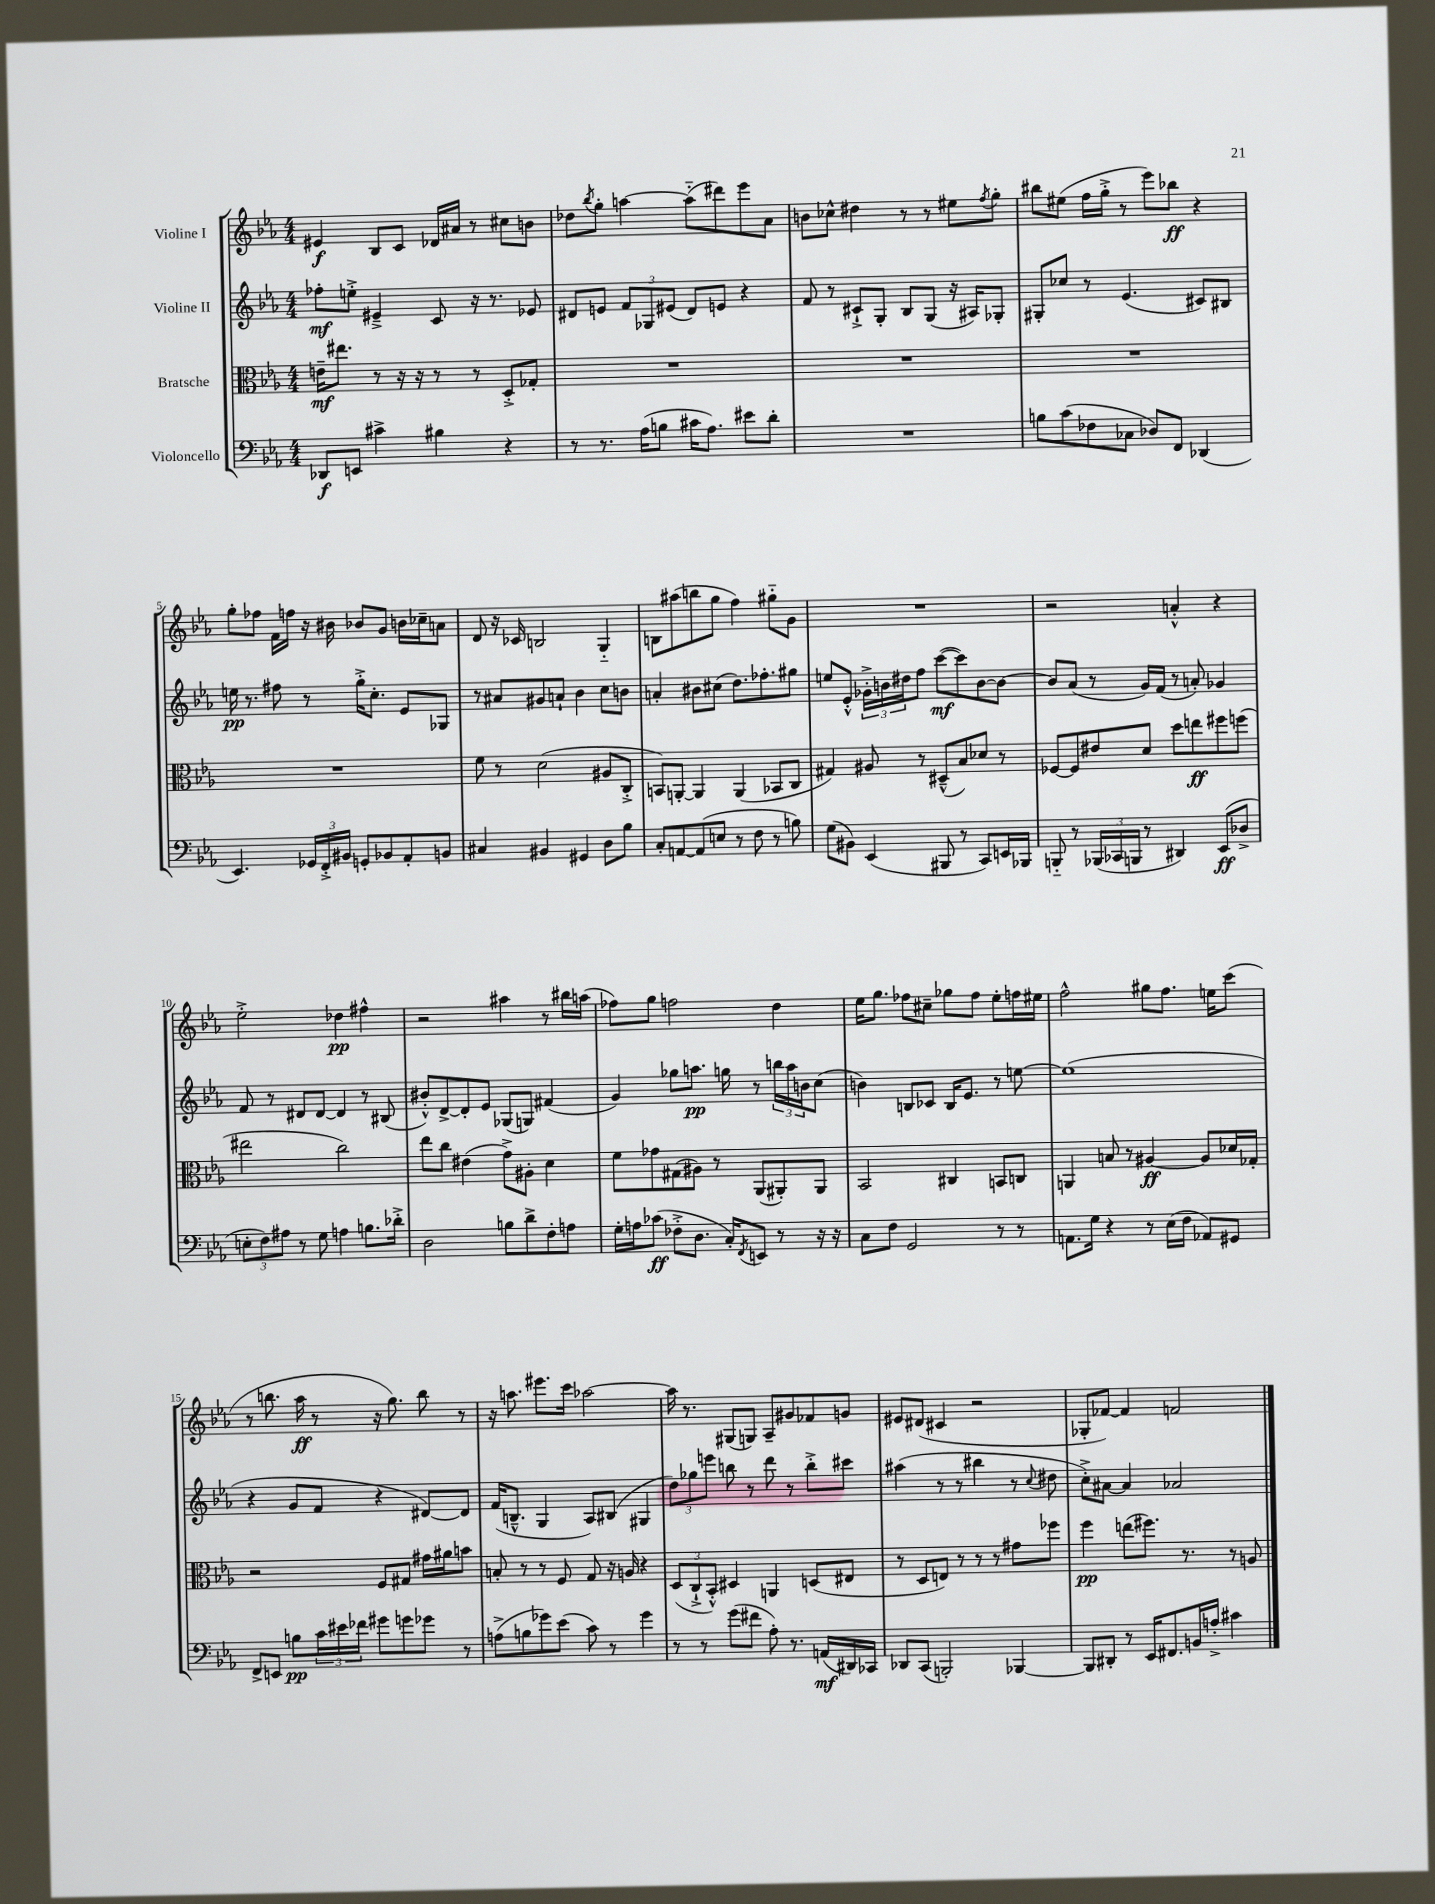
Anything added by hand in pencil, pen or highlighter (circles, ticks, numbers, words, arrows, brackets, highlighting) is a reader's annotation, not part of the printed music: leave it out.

**kern	**dynam	**kern	**dynam	**kern	**dynam	**kern	**dynam
*part4	*part4	*part3	*part3	*part2	*part2	*part1	*part1
*staff4	*staff4	*staff3	*staff3	*staff2	*staff2	*staff1	*staff1
*I"Violoncello	*	*I"Bratsche	*	*I"Violine II	*	*I"Violine I	*
*clefF4	*	*clefC3	*	*clefG2	*	*clefG2	*
*k[b-e-a-]	*	*k[b-e-a-]	*	*k[b-e-a-]	*	*k[b-e-a-]	*
*M4/4	*	*M4/4	*	*M4/4	*	*M4/4	*
=1	=1	=1	=1	=1	=1	=1	=1
8DD-X/L	f	16en~\KL	mf	8ff-X'\L	mf	4e#X/	f
.	.	8.ee#X\J	.	.	.	.	.
8EEn/J	.	.	.	8een'^\J	.	.	.
4c#X^\	.	8r	.	4e#X~^/	.	8B-/L	.
.	.	16r	.	.	.	8c/J	.
.	.	16r	.	.	.	.	.
4B#X\	.	8r	.	8c/	.	16d-X/LL	.
.	.	.	.	.	.	16a#X/JJ	.
.	.	8r	.	16r	.	8r	.
.	.	.	.	8.r	.	.	.
4r	.	8D'^/L	.	.	.	8cc#X\L	.
.	.	8G-X'/J	.	8e-X/	.	8bn\J	.
=2	=2	=2	=2	=2	=2	=2	=2
8r	.	1r	.	8d#X/L	.	8dd-X\L	.
.	.	.	.	.	.	8qbb-/	.
8.r	.	.	.	8en/J	.	8gg'\J	.
.	.	.	.	12f/L	.	[4aan\	.
(16A-\KL	.	.	.	.	.	.	.
.	.	.	.	12G-X/	.	.	.
8Bn\J	.	.	.	.	.	.	.
.	.	.	.	(12e#X/J	.	.	.
16c#X\KL	.	.	.	8d#/L)	.	(8aa\L]	.
8.A-\J)	.	.	.	.	.	.	.
.	.	.	.	8en/J	.	8ddd#X\)	.
8e#X\L	.	.	.	4r	.	8eee-\	.
8d'\J	.	.	.	.	.	8a-\J	.
=3	=3	=3	=3	=3	=3	=3	=3
1r	.	1r	.	8f/	.	8bn\L	.
.	.	.	.	8r	.	8cc-X^^\J	.
.	.	.	.	8c#X`^/L	.	4dd#X\	.
.	.	.	.	8G'/J	.	.	.
.	.	.	.	8B-/L	.	8r	.
.	.	.	.	(8G/J	.	8r	.
.	.	.	.	16r	.	8ee#X\L	.
.	.	.	.	16A#X/KL)	.	.	.
.	.	.	.	.	.	8qff/	.
.	.	.	.	8G-X'/J	.	8gg'\J	.
=4	=4	=4	=4	=4	=4	=4	=4
8Bn\L	.	1r	.	8G#X'/L	.	8bb#X\L	.
(8c\	.	.	.	8cc-X/J	.	(8ee#X\J	.
8F-X\	.	.	.	8r	.	16ff\LL	.
.	.	.	.	.	.	16gg'^\JJ	.
8C-X\J	.	.	.	(4.e-/	.	8r	.
8D-X/L)	.	.	.	.	.	8eee-\L)	.
8FF/J	.	.	.	.	.	8bb-X\J	ff
(4DD-X/	.	.	.	8c#X/L)	.	4r	.
.	.	.	.	8B#X/J	.	.	.
!!LO:LB:g=z
=5	=5	=5	=5	=5	=5	=5	=5
4.EE-/)	.	1r	.	16een\	pp	8gg'\L	.
.	.	.	.	8.r	.	.	.
.	.	.	.	.	.	8ff-X\J	.
.	.	.	.	8ff#X\	.	16f\LL	.
.	.	.	.	.	.	16ffn\JJ	.
24GG-X/LL	.	.	.	8r	.	16r	.
24FF'^/	.	.	.	.	.	.	.
.	.	.	.	.	.	16b#X\	.
24BB#X/JJ	.	.	.	.	.	.	.
8GGn'/L	.	.	.	16gg'^\KL	.	8b-X/L	.
.	.	.	.	8.cc'\J	.	.	.
8BB-X/	.	.	.	.	.	8g/J	.
8AA-'/	.	.	.	8e-/L	.	16bn\LL	.
.	.	.	.	.	.	16cc-X~\J	.
8BBn/J	.	.	.	8G-X/J	.	8an\J	.
=6	=6	=6	=6	=6	=6	=6	=6
4C#X/	.	8f\	.	8r	.	8d/	.
.	.	8r	.	8a#X/L	.	16r	.
.	.	.	.	.	.	16c-X/	.
4BB#X/	.	(2d\	.	8g#X/	.	2Bn/	.
.	.	.	.	8an`/J	.	.	.
4GG#X/	.	.	.	4b-\	.	.	.
8D\L	.	8A#X/L	.	8cc\L	.	4G/	.
8B-\J	.	8C'^/J	.	8bn\J	.	.	.
=7	=7	=7	=7	=7	=7	=7	=7
8C'/L	.	8BBn/L)	.	4an'/	.	8Bn\L	.
[8AAn/	.	[8AAn'/J	.	.	.	(8aa#X\	.
(8AA/]	.	4AA/]	.	8b#X\L	.	8bbn\	.
8En/J	.	.	.	(8cc#X\J	.	8gg\J	.
8r	.	(4AA/	.	8.dd\L)	.	4ff\)	.
8F\	.	.	.	.	.	.	.
.	.	.	.	8.ff-X'\	.	.	.
8r	.	8BB-X/L	.	.	.	8gg#X\L	.
8Bn\)	.	8C/J	.	8gg#X\J	.	8g\J	.
=8	=8	=8	=8	=8	=8	=8	=8
(8G\L	.	4G#X/)	.	8een/L	.	1r	.
8BB#X\J)	.	.	.	8e-'^^/J	.	.	.
(4EE-/	.	8A#X/	.	24g-X'^\LL	.	.	.
.	.	.	.	24bn\	.	.	.
.	.	.	.	24dd#X\J	.	.	.
.	.	8r	.	8ff\J	.	.	.
8BBB#X/	.	(8D#X~^^/L	.	([8ccc\L	mf	.	.
8r	.	8B-/)	.	8ccc\])	.	.	.
8CC/L)	.	8d-X/J	.	[8b\	.	.	.
16EEn/L	.	8r	.	8b\J_	.	.	.
16BBB-X/JJ	.	.	.	.	.	.	.
=9	=9	=9	=9	=9	=9	=9	=9
8BBBn/	.	[8F-X/L	.	8b/L]	.	2r	.
8r	.	8F-/]	.	(8a-/J	.	.	.
(24BBB-X/LL	.	8e#X/	.	8r	.	.	.
24CC-X/	.	.	.	.	.	.	.
24BBBn/JJ	.	.	.	.	.	.	.
8r	.	8d/J	.	16g/LL)	.	.	.
.	.	.	.	(16f/JJ	.	.	.
4DD#X/)	.	8dd\L	.	8r	.	4an'^^/	.
.	.	8een\	ff	8an'/)	.	.	.
(8EE-/L	ff	8ff#X\	.	4g-X/	.	4r	.
8D-X^/J	.	(8ffn\J	.	.	.	.	.
!!LO:LB:g=z
=10	=10	=10	=10	=10	=10	=10	=10
12En'\L	.	2ee#X\	.	8f/	.	2ee-'^\	.
12F\)	.	.	.	.	.	.	.
.	.	.	.	8r	.	.	.
12A#X\J	.	.	.	.	.	.	.
8r	.	.	.	8d#X/L	.	.	.
8G\	.	.	.	[8d#/J	.	.	.
4An\	.	2cc\)	.	4d#/]	.	4dd-X\	pp
8.Bn\L	.	.	.	8r	.	4ff#X^^\	.
.	.	.	.	(8B#X/	.	.	.
16d-X'^\Jk	.	.	.	.	.	.	.
=11	=11	=11	=11	=11	=11	=11	=11
2D\	.	8ee-\L	.	8b#X'^^/L)	.	2r	.
.	.	8cc\J	.	[8d^/	.	.	.
.	.	(4e#X\	.	8d'/]	.	.	.
.	.	.	.	8e-/J	.	.	.
8Bn\L	.	8g^\L)	.	(8G-X/L	.	4aa#X\	.
8d^\	.	8A#X'\J	.	8Gn/J)	.	.	.
8F'\	.	4d\	.	(4f#X/	.	8r	.
8An\J	.	.	.	.	.	16bb#X\LL	.
.	.	.	.	.	.	(16aan\JJ	.
=12	=12	=12	=12	=12	=12	=12	=12
16G'\LL	.	8f\L	.	4g/)	.	8ff-X\L)	.
16An\J	.	.	.	.	.	.	.
(8c-X\J	ff	8g-X\	.	.	.	8gg\J	.
8F-X'^\L	.	(8G#X\	.	8gg-X\L	.	2ffn\	.
8.D\J	.	8A#X\J)	.	8.aan\J	pp	.	.
.	.	8r	.	.	.	.	.
16C'/KL)	.	.	.	16ggn\	.	.	.
8qFF/	.	.	.	.	.	.	.
8EEn/J	.	(8AA-/L	.	8r	.	.	.
8r	.	8AA#X'/)	.	24bbn\LL	.	4dd\	.
.	.	.	.	24aa\	.	.	.
.	.	.	.	24bn\J	.	.	.
16r	.	8AA#/J	.	(8cc\J	.	.	.
16r	.	.	.	.	.	.	.
=13	=13	=13	=13	=13	=13	=13	=13
8C\L	.	2BB-/	.	4bn\)	.	16ee-\KL	.
.	.	.	.	.	.	8.gg\J	.
8F\J	.	.	.	.	.	.	.
2GG/	.	.	.	8Bn/L	.	8ff-X\L	.
.	.	.	.	8c-X/J	.	8cc#X~\J	.
.	.	4C#X/	.	16B/KL	.	8gg-X\L	.
.	.	.	.	8.e-/J	.	.	.
.	.	.	.	.	.	8ff-\J	.
8r	.	8BBn/L	.	8r	.	8ee-'\L	.
8r	.	8Cn/J	.	[8een\	.	16ffn\L	.
.	.	.	.	.	.	16ee#X\JJ	.
=14	=14	=14	=14	=14	=14	=14	=14
8.AAn\L	.	4AAn/	.	(1ee]	.	2ff^^\	.
16G\Jk	.	.	.	.	.	.	.
4r	.	8Bn/	.	.	.	.	.
.	.	8r	.	.	.	.	.
8r	.	[4A#X/	ff	.	.	8gg#X\L	.
(16E-\LL	.	.	.	.	.	8.ff\J	.
16F\JJ	.	.	.	.	.	.	.
8AA-X/L)	.	8A#/L]	.	.	.	.	.
.	.	.	.	.	.	16een\KL	.
8GG#X/J	.	16d-X/L	.	.	.	(8ccc\J	.
.	.	16G-X'/JJ	.	.	.	.	.
!!LO:LB:g=z
=15	=15	=15	=15	=15	=15	=15	=15
8FF^/L	.	2r	.	4r	.	8r	.
8EEn/J	.	.	.	.	.	8.bbn\	.
8Bn\L	pp	.	.	8g/L	.	.	.
.	.	.	.	.	.	16aa-\	ff
24c\L	.	.	.	8f/J	.	8r	.
24e#X\	.	.	.	.	.	.	.
24f-X\JJ	.	.	.	.	.	.	.
8g#X\L	.	8F/L	.	4r	.	16r	.
.	.	.	.	.	.	8.gg\)	.
8gn\	.	8G#X/J	.	.	.	.	.
8g-X\J	.	16g#X\LL	.	[8d#X/L)	.	8bb\	.
.	.	16a#X\J	.	.	.	.	.
8r	.	8bn\J	.	8d#/J]	.	8r	.
=16	=16	=16	=16	=16	=16	=16	=16
(8An^\L	.	8Bn'/	.	(16f/KL	.	16r	.
.	.	.	.	8.Bn~^^/J	.	8.aan\	.
8Bn\	.	8r	.	.	.	.	.
8g-X\)	.	8r	.	4G/	.	8.eee#X\L	.
(8e-\J	.	8F/	.	.	.	.	.
.	.	.	.	.	.	16ccc\Jk	.
8c\)	.	8G/	.	8A-/L)	.	[2aa-X\	.
8r	.	16r	.	(8B#X/J	.	.	.
.	.	16An/	.	.	.	.	.
4g-\	.	4r	.	4G#X/	.	.	.
=17	=17	=17	=17	=17	=17	=17	=17
8r	.	(12D/L	.	12dd\L)	.	16aa-\]	.
.	.	.	.	.	.	8.r	.
.	.	12C`^/	.	12gg-X\	.	.	.
8r	.	.	.	.	.	.	.
.	.	12BB-'^^/J)	.	12eeen\J	.	.	.
(8g\L	.	4D#X/	.	8bbn\	.	(8G#X/L	.
8f#X\J	.	.	.	8r	.	8Gn/J)	.
8A-'\)	.	4AAn/	.	8ddd\	.	8A-~/L	.
8.r	.	.	.	8r	.	8g#X/	.
.	.	(8Dn/L	.	8bb'^\L	.	8f-X/	.
(16AAn/LL	mf	.	.	.	.	.	.
16DD#X/)	.	8E#X/J	.	8ccc#X\J	.	8gn/J	.
16CC-X/JJ	.	.	.	.	.	.	.
=18	=18	=18	=18	=18	=18	=18	=18
8DD-X/L	.	8r	.	(4aa#X\	.	8e#X/L	.
(8CC/J	.	8D/L	.	.	.	(8d#X/J	.
2BBBn'/)	.	8En/J)	.	8r	.	4c#X/	.
.	.	8r	.	8r	.	.	.
.	.	8r	.	4bb#X\	.	2r	.
.	.	8r	.	.	.	.	.
[4BBB-X/	.	8g#X\L	.	8r	.	.	.
.	.	.	.	8qqcc/	.	.	.
.	.	8ff-X\J	.	8dd#X\	.	.	.
=19	=19	=19	=19	=19	=19	=19	=19
8BBB-/L]	.	4ff\	pp	8cc'^\L)	.	8G-X'/L	.
8DD#X'/J	.	.	.	[8a#X\J	.	[8f-X/J)	.
8r	.	(8een\L	.	4a#/]	.	4f-/]	.
16EE-/KL	.	8.ff#X\J)	.	.	.	.	.
8.FF#X/	.	.	.	.	.	.	.
.	.	.	.	2a-X/	.	2fn/	.
.	.	8.r	.	.	.	.	.
16BBn/L	.	.	.	.	.	.	.
16An'^/JJ	.	.	.	.	.	.	.
4c#X\	.	8r	.	.	.	.	.
.	.	8An/	.	.	.	.	.
==	==	==	==	==	==	==	==
*-	*-	*-	*-	*-	*-	*-	*-
